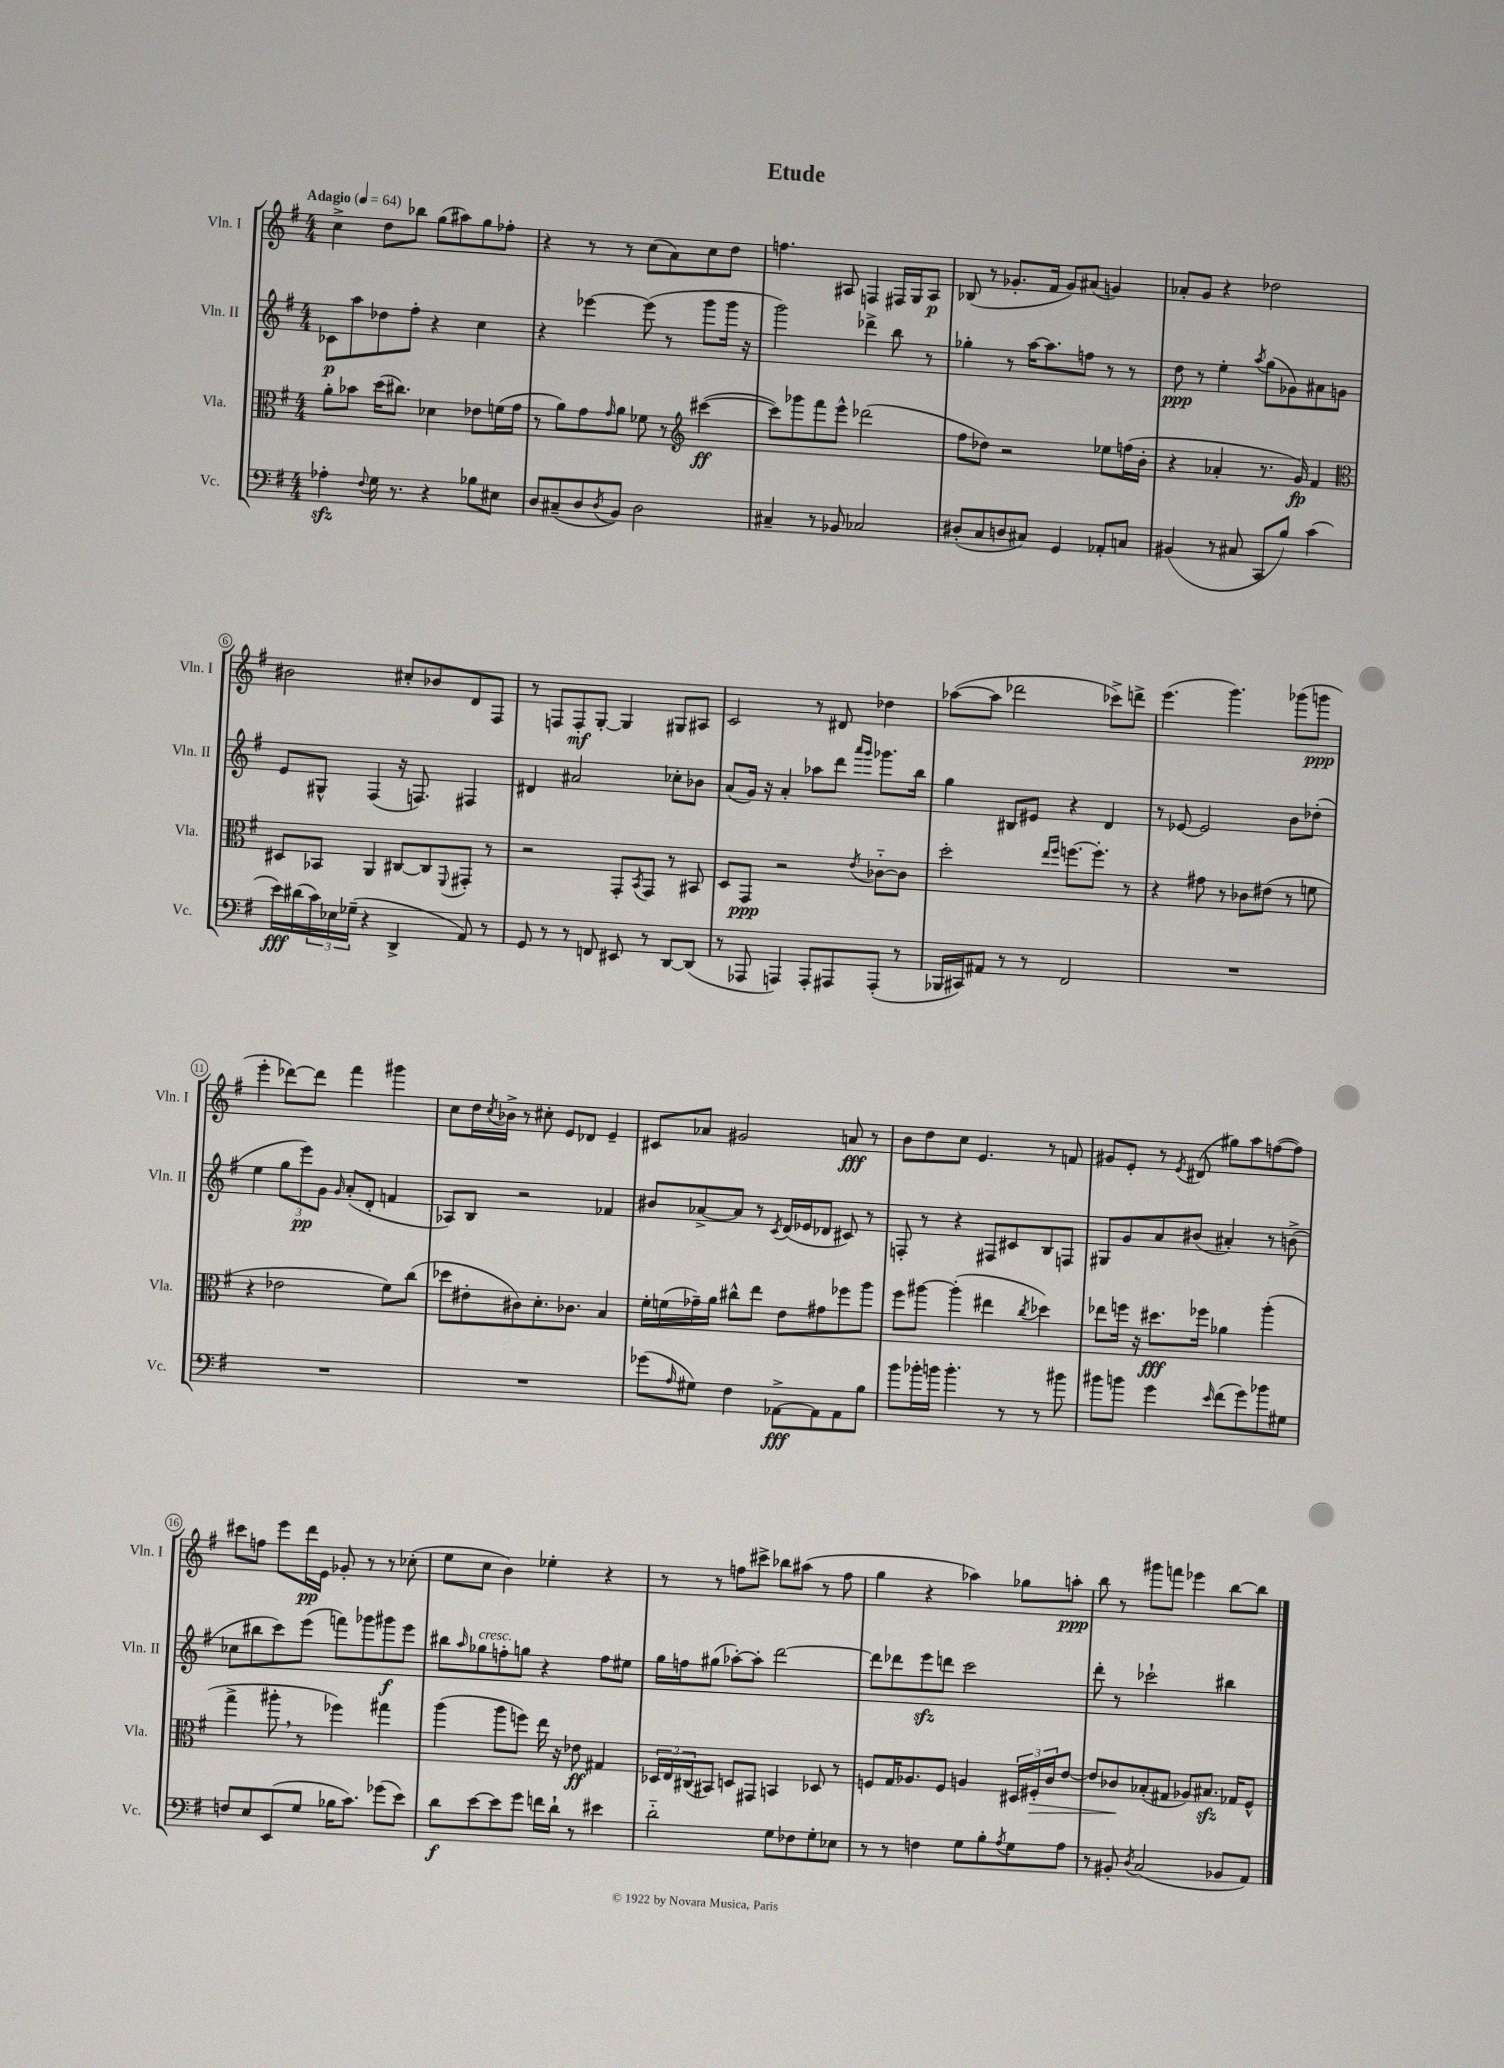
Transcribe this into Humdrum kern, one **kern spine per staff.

**kern	**dynam	**kern	**dynam	**kern	**dynam	**kern	**dynam
*part4	*part4	*part3	*part3	*part2	*part2	*part1	*part1
*staff4	*staff4	*staff3	*staff3	*staff2	*staff2	*staff1	*staff1
*I"Vc.	*	*I"Vla.	*	*I"Vln. II	*	*I"Vln. I	*
*I'Vc.	*	*I'Vla.	*	*I'Vln. II	*	*I'Vln. I	*
*clefF4	*	*clefC3	*	*clefG2	*	*clefG2	*
*k[f#]	*	*k[f#]	*	*k[f#]	*	*k[f#]	*
*M4/4	*	*M4/4	*	*M4/4	*	*M4/4	*
*MM64	*	*MM64	*	*MM64	*	*MM64	*
=1	=1	=1	=1	=1	=1	=1	=1
!	!	!	!	!	!	!LO:TX:a:B:t=Adagio	!
4A-Xzz'\	.	8a'\L	.	8c-X\L	p	4cc^\	.
.	.	8b-X\J	.	8aa\	.	.	.
8qqF#/	.	.	.	.	.	.	.
16G\	.	(16dd\KL	.	8dd-X\	.	8dd\L	.
8.r	.	8.cc#X\J)	.	.	.	.	.
.	.	.	.	8ff#'\J	.	8bb-X\J	.
4r	.	4d-X\	.	4r	.	(8gg\L	.
.	.	.	.	.	.	8aa#X\)	.
8B-X\L	.	8e-X\L	.	4cc\	.	8gg\	.
8E#X\J	.	(16fn\L	.	.	.	8ff-X'\J	.
.	.	16g\JJ	.	.	.	.	.
=2	=2	=2	=2	=2	=2	=2	=2
8D/L	.	8r	.	4r	.	4r	.
(8C#X~/	.	8a\L)	.	.	.	.	.
8D/	.	8g\	.	[4eee-X\	.	8r	.
8qD/	.	16qqg/	.	.	.	.	.
8BB/J)	.	8a\J	.	.	.	8r	.
2D\	.	8f-X\	.	(8eee-\]	.	(8cc\L	.
.	.	8r	.	8r	.	8a\)	.
*	*	*clefG2	*	*	*	*	*
.	.	([4ccc#X\	ff	8ggg\L	.	8cc\	.
.	.	.	.	16ggg\Jk	.	8dd\J	.
.	.	.	.	16r	.	.	.
=3	=3	=3	=3	=3	=3	=3	=3
4C#X~/	.	8ccc#\L])	.	2ggg\)	.	4.ffn\	.
.	.	8ggg-X\	.	.	.	.	.
8r	.	8fff#\	.	.	.	.	.
8BB-X/	.	8eee^^\J	.	.	.	8A#X/	.
2C-X/	.	(2ddd-X\	.	4ddd-X^\	.	4Fn/	.
.	.	.	.	8bb\	.	16F#X/LL	.
.	.	.	.	.	.	16G/J	.
.	.	.	.	8r	.	8A#/J	p
=4	=4	=4	=4	=4	=4	=4	=4
(8D#X'/L	.	8ff#\L	.	4gg-X'\	.	(8B-X/	.
8C/	.	8dd-X\J)	.	.	.	8r	.
8Dn/	.	2r	.	8r	.	8.g-X'/L	.
8C#X/J)	.	.	.	[16aa\KL	.	.	.
.	.	.	.	8.aa\]	.	16f#/Jk	.
4GG/	.	.	.	.	.	8g-/L)	.
.	.	.	.	8ffn\J	.	(8a#X/J	.
8AA-X'/L	.	8ee-X\L	.	8r	.	4gn/)	.
8Cn/J	.	(16ffn\L	.	8r	.	.	.
.	.	16b'\JJ	.	.	.	.	.
=5	=5	=5	=5	=5	=5	=5	=5
(4BB#X/	.	4r	.	8dd\	ppp	8a-X'/L	.
.	.	.	.	8r	.	8g/J	.
8r	.	4a-X'/	.	4ee'\	.	4r	.
8C#X/	.	.	.	.	.	.	.
.	.	.	.	8qaa/	.	.	.
8CC/L	.	8.r	.	(8gg\L	.	2dd-X\	.
8B/J)	.	.	.	8g-X\)	.	.	.
.	.	16g/)	fp	.	.	.	.
(4c\	.	4f#/	.	8a#X\	.	.	.
.	.	.	.	8gn\J	.	.	.
!!LO:LB:g=z
=6	=6	=6	=6	=6	=6	=6	=6
*	*	*clefC3	*	*	*	*	*
16e\LL)	fff	8D#X/L	.	8e/L	.	2b#X\	.
(16d#X\	.	.	.	.	.	.	.
24c\)	.	8BB-X/J	.	8G#X^^/J	.	.	.
24E-X\	.	.	.	.	.	.	.
(24G-X~\JJ	.	.	.	.	.	.	.
4r	.	4AA/	.	(4F#/	.	.	.
4DD^/	.	[8C#X/L	.	16r	.	8cc#X'/L	.
.	.	.	.	8.Fn/)	.	.	.
.	.	8C#/]	.	.	.	8b-X/	.
.	.	8qqFF#/	.	.	.	.	.
8AA/)	.	8GG#X'/J	.	4F#X/	.	8d/	.
8r	.	8r	.	.	.	8F#/J	.
=7	=7	=7	=7	=7	=7	=7	=7
8GG/	.	2r	.	4d#X/	.	8r	.
8r	.	.	.	.	.	8Fn/L	.
8r	.	.	.	2a#X/	.	8F'/	mf
8FFn/	.	.	.	.	.	[8G'/J	.
8EE#X/	.	8GG'/L	.	.	.	4G/]	.
.	.	8qBB/	.	.	.	.	.
8r	.	8GG/J	.	.	.	.	.
[8DD/L	.	8r	.	8cc-X'\L	.	8G#X/L	.
(8DD/J]	.	8BB#X/	.	8b-X\J	.	8A#X/J	.
=8	=8	=8	=8	=8	=8	=8	=8
8r	.	8D/L	.	(8a/L	.	2c/	.
8AAA-X/	.	8GG/J	ppp	16g/Jk)	.	.	.
.	.	.	.	16r	.	.	.
4AAAn/)	.	2r	.	4a'/	.	.	.
8AAA'/L	.	.	.	8aa-X\L	.	8r	.
8AAA#X/	.	.	.	8ddd\J	.	8d#X/	.
.	.	.	.	16qqaaa/LL	.	.	.
.	.	8qe/	.	16qqggg/JJ	.	.	.
(8AAA#'/J	.	[8c-X\L	.	8.ggg-X\L	.	4dd-X\	.
8r	.	8c-\J]	.	.	.	.	.
.	.	.	.	16bb\Jk	.	.	.
=9	=9	=9	=9	=9	=9	=9	=9
16BBB-X/LL	.	2dd'\	.	4gg\	.	([8aa-X\L	.
16CC#X/J)	.	.	.	.	.	.	.
8AA#X/J	.	.	.	.	.	8aa-\J]	.
8r	.	.	.	8B#X/L	.	2ddd-X\	.
8r	.	.	.	8e#X/J	.	.	.
.	.	16qqee/LL	.	.	.	.	.
.	.	16qqff#/JJ	.	.	.	.	.
2FF#/	.	[8.ffn\L	.	4r	.	.	.
.	.	8.ff'\J]	.	.	.	.	.
.	.	.	.	4d/	.	8ccc-X^\L)	.
.	.	8r	.	.	.	8dddn^\J	.
=10	=10	=10	=10	=10	=10	=10	=10
1r	.	4r	.	8r	.	(4.eee\	.
.	.	.	.	[8e-X/	.	.	.
.	.	8g#X\	.	2e-/]	.	.	.
.	.	8r	.	.	.	4.ggg\)	.
.	.	8c-X\L	.	.	.	.	.
.	.	(8e#X\J	.	.	.	.	.
.	.	8r	.	8b\L	.	(8ggg-X\L	.
.	.	8fn\	.	(8dd-X'\J	.	8gggn\J	ppp
!!LO:LB:g=z
=11	=11	=11	=11	=11	=11	=11	=11
1r	.	4r	.	4ee\	.	4eee'\	.
.	.	2e-X\	.	12gg\L	.	[8ddd-X\L)	.
.	.	.	.	12eee\)	pp	.	.
.	.	.	.	.	.	8ddd-\J]	.
.	.	.	.	12g\J	.	.	.
.	.	.	.	16qqg/	.	.	.
.	.	.	.	(8a'/L	.	4fff#\	.
.	.	.	.	8d'/J	.	.	.
.	.	8f#\L)	.	4fn/	.	4ggg#X\	.
.	.	(8cc\J	.	.	.	.	.
=12	=12	=12	=12	=12	=12	=12	=12
1r	.	8dd-X\L	.	8A-X/L)	.	8cc\L	.
.	.	8e#X'\	.	8B/J	.	16dd\L	.
.	.	.	.	.	.	8qcc/	.
.	.	.	.	.	.	16b-X^\JJ	.
.	.	8c#X\)	.	2r	.	8r	.
.	.	8.d'\	.	.	.	8cc#X'\	.
.	.	.	.	.	.	8e/L	.
.	.	8.c-X\J	.	.	.	.	.
.	.	.	.	.	.	8d-X/J	.
.	.	4B/	.	4f-X/	.	4e~/	.
=13	=13	=13	=13	=13	=13	=13	=13
(8g-X\L	.	16f#'\LL	.	8b#X/L	.	8c#X/L	.
.	.	(16fn\	.	.	.	.	.
16qqA/	.	.	.	.	.	.	.
8G#X\J)	.	16g-X~\)	.	[8a-X^/	.	8a-X/J	.
.	.	16a\JJ	.	.	.	.	.
4F#\	.	8cc#X^^\L	.	8a-/J]	.	2g#X/	.
.	.	8ee\J	.	8r	.	.	.
.	.	.	.	8qc/	.	.	.
[8AA-X^\L	fff	8e\L	.	(16d/LL	.	.	.
.	.	.	.	16e-X/J	.	.	.
8AA-\]	.	8g#X\	.	8d-X/J	.	.	.
8AA-\	.	8ff-X\	.	8c#X/)	.	8an/	fff
8B\J	.	8aa\J	.	8r	.	8r	.
=14	=14	=14	=14	=14	=14	=14	=14
8b\L	.	8ff#\L	.	8Fn'/	.	8b\L	.
16b-X'\L	.	[8aa#X\J	.	8r	.	8dd\	.
16bn\JJ	.	.	.	.	.	.	.
4.b'\	.	(4aa#'\]	.	4r	.	8cc\J	.
.	.	.	.	.	.	4.e/	.
.	.	4ee#X\	.	8F#X/L	.	.	.
8r	.	.	.	8c#X/	.	.	.
.	.	8qcc/	.	.	.	.	.
8r	.	4dd-X\)	.	8B/	.	8r	.
8b#X\	.	.	.	8Fn/J	.	8fn/	.
=15	=15	=15	=15	=15	=15	=15	=15
8b#X\L	.	8ee-X\L	.	8G#X/L	.	8g#X/L	.
8bn\J	.	16ffn\Jk	.	8g/	.	8e'/J	.
.	.	16r	.	.	.	.	.
4g\	.	8.dd#X\L	fff	8a/	.	8r	.
.	.	.	.	.	.	8qe/	.
.	.	.	.	(8b#X/J	.	(8d#X/	.
.	.	16ff-X\Jk	.	.	.	.	.
16qqe/	.	.	.	.	.	.	.
(8f#\L	.	4a-X\	.	4a#X'/)	.	8gg#X\L)	.
8g\)	.	.	.	.	.	8aa\	.
8b-X\	.	(4aa'\	.	8r	.	([8ffn\	.
8G#X\J	.	.	.	(8bn^\	.	8ff\J])	.
!!LO:LB:g=z
=16	=16	=16	=16	=16	=16	=16	=16
8Fn/L	.	4gg^\	.	8cc-X\L	.	8ccc#X\L	.
8E/	.	.	.	8bb#X\	.	8ffn\J	.
(8EE/	.	8aa#X',\	.	8ccc\)	.	8eee\L	.
8G/J	.	8r	.	(8eee\J	.	16ddd\L	pp
.	.	.	.	.	.	16e\JJ	.
16B-X\KL	.	4ff-X\)	.	8fffn\L)	.	8g-X'/	.
8.c\J)	.	.	.	.	.	.	.
.	.	.	.	8ggg-X\	.	8r	.
(8g-X\L	.	4gg#X\	.	8ggg#X\	f	8r	.
8e\J)	.	.	.	8eee\J	.	(8cc-X'\	.
=17	=17	=17	=17	=17	=17	=17	=17
8d\L	f	(4aa\	.	8bb#X\L	.	8ee\L	.
.	.	.	.	16qqaa/	.	.	.
!	!	!	!	!LO:TX:a:i:t=cresc.	!	!	!
[8e\	.	.	.	8gg-X\	.	8cc\J	.
8e\]	.	8aa\L	.	8ffn'\	.	4b\)	.
8g\J	.	8ffn\J)	.	8ggn\J	.	.	.
16fn\LL	.	16ee\	.	4r	.	4ee-X'\	.
16d`\JJ	.	16r	.	.	.	.	.
8r	.	8e-X\	ff	.	.	.	.
4e#X\	.	4G#X/	.	8ff\L	.	4r	.
.	.	.	.	8ee#X\J	.	.	.
=18	=18	=18	=18	=18	=18	=18	=18
2d\	.	24D-X/LL	.	16gg\LL	.	8r	.
.	.	24E/	.	.	.	.	.
.	.	.	.	16ffn\J	.	.	.
.	.	(24C#X/J	.	.	.	.	.
.	.	8BB#X/J)	.	(8gg#X\J	.	8r	.
.	.	8Dn/L	.	[8aa-X'\L)	.	8ffn\L	.
.	.	8GG#X/J	.	8aa-'\J]	.	8ccc#X^\J	.
8G\L	.	4BBn/	.	[2ddd\	.	8bb-X\L	.
8F-X\	.	.	.	.	.	(8aa#X\J	.
8G'\	.	8D-X/	.	.	.	8r	.
8E-X\J	.	8r	.	.	.	8ff\	.
=19	=19	=19	=19	=19	=19	=19	=19
8r	.	8Fn/L	.	8ddd\L]	.	4gg\	.
8r	.	16G/K	.	8ddd-X\	.	.	.
.	.	8.A-X/	.	.	.	.	.
4Fn\	.	.	.	8eeezz\	.	4r	.
.	.	8F/J	.	8dddn\J	.	.	.
8G\L	.	4An/	.	2ccc\	.	4aa-X\)	.
8B'\	.	.	.	.	.	.	.
8qA/	.	.	.	.	.	.	.
8G\	.	24D#X/LL	.	.	.	8gg-X\L	.
!	!	!	!LO:HP:b	!	!	!	!
.	.	24F#X'/	>	.	.	.	.
.	.	24c/J	.	.	.	.	.
8A\J	.	[8e/J	.	.	.	8aan'\J	ppp
=20	=20	=20	=20	=20	=20	=20	=20
8r	.	8e/L]	.	8ddd'\	.	8bb\	.
8BB#X'/	.	8c-X/	.	8r	.	8r	.
8qD/	.	.	.	.	.	.	.
(2C/	.	(8B-X'/	]	2ccc-X`\	.	8ggg#X\L	.
.	.	8G#X/J	.	.	.	8fffn\J	.
.	.	8A-X/L)	.	.	.	4eee-X\	.
.	.	8.B#Xzz/J	.	.	.	.	.
8BB-X/L	.	.	.	4bb#X\	.	[8bb\L	.
.	.	16G-X/KL	.	.	.	.	.
8AA/J)	.	8F#^^/J	.	.	.	8bb\J]	.
==	==	==	==	==	==	==	==
*-	*-	*-	*-	*-	*-	*-	*-
